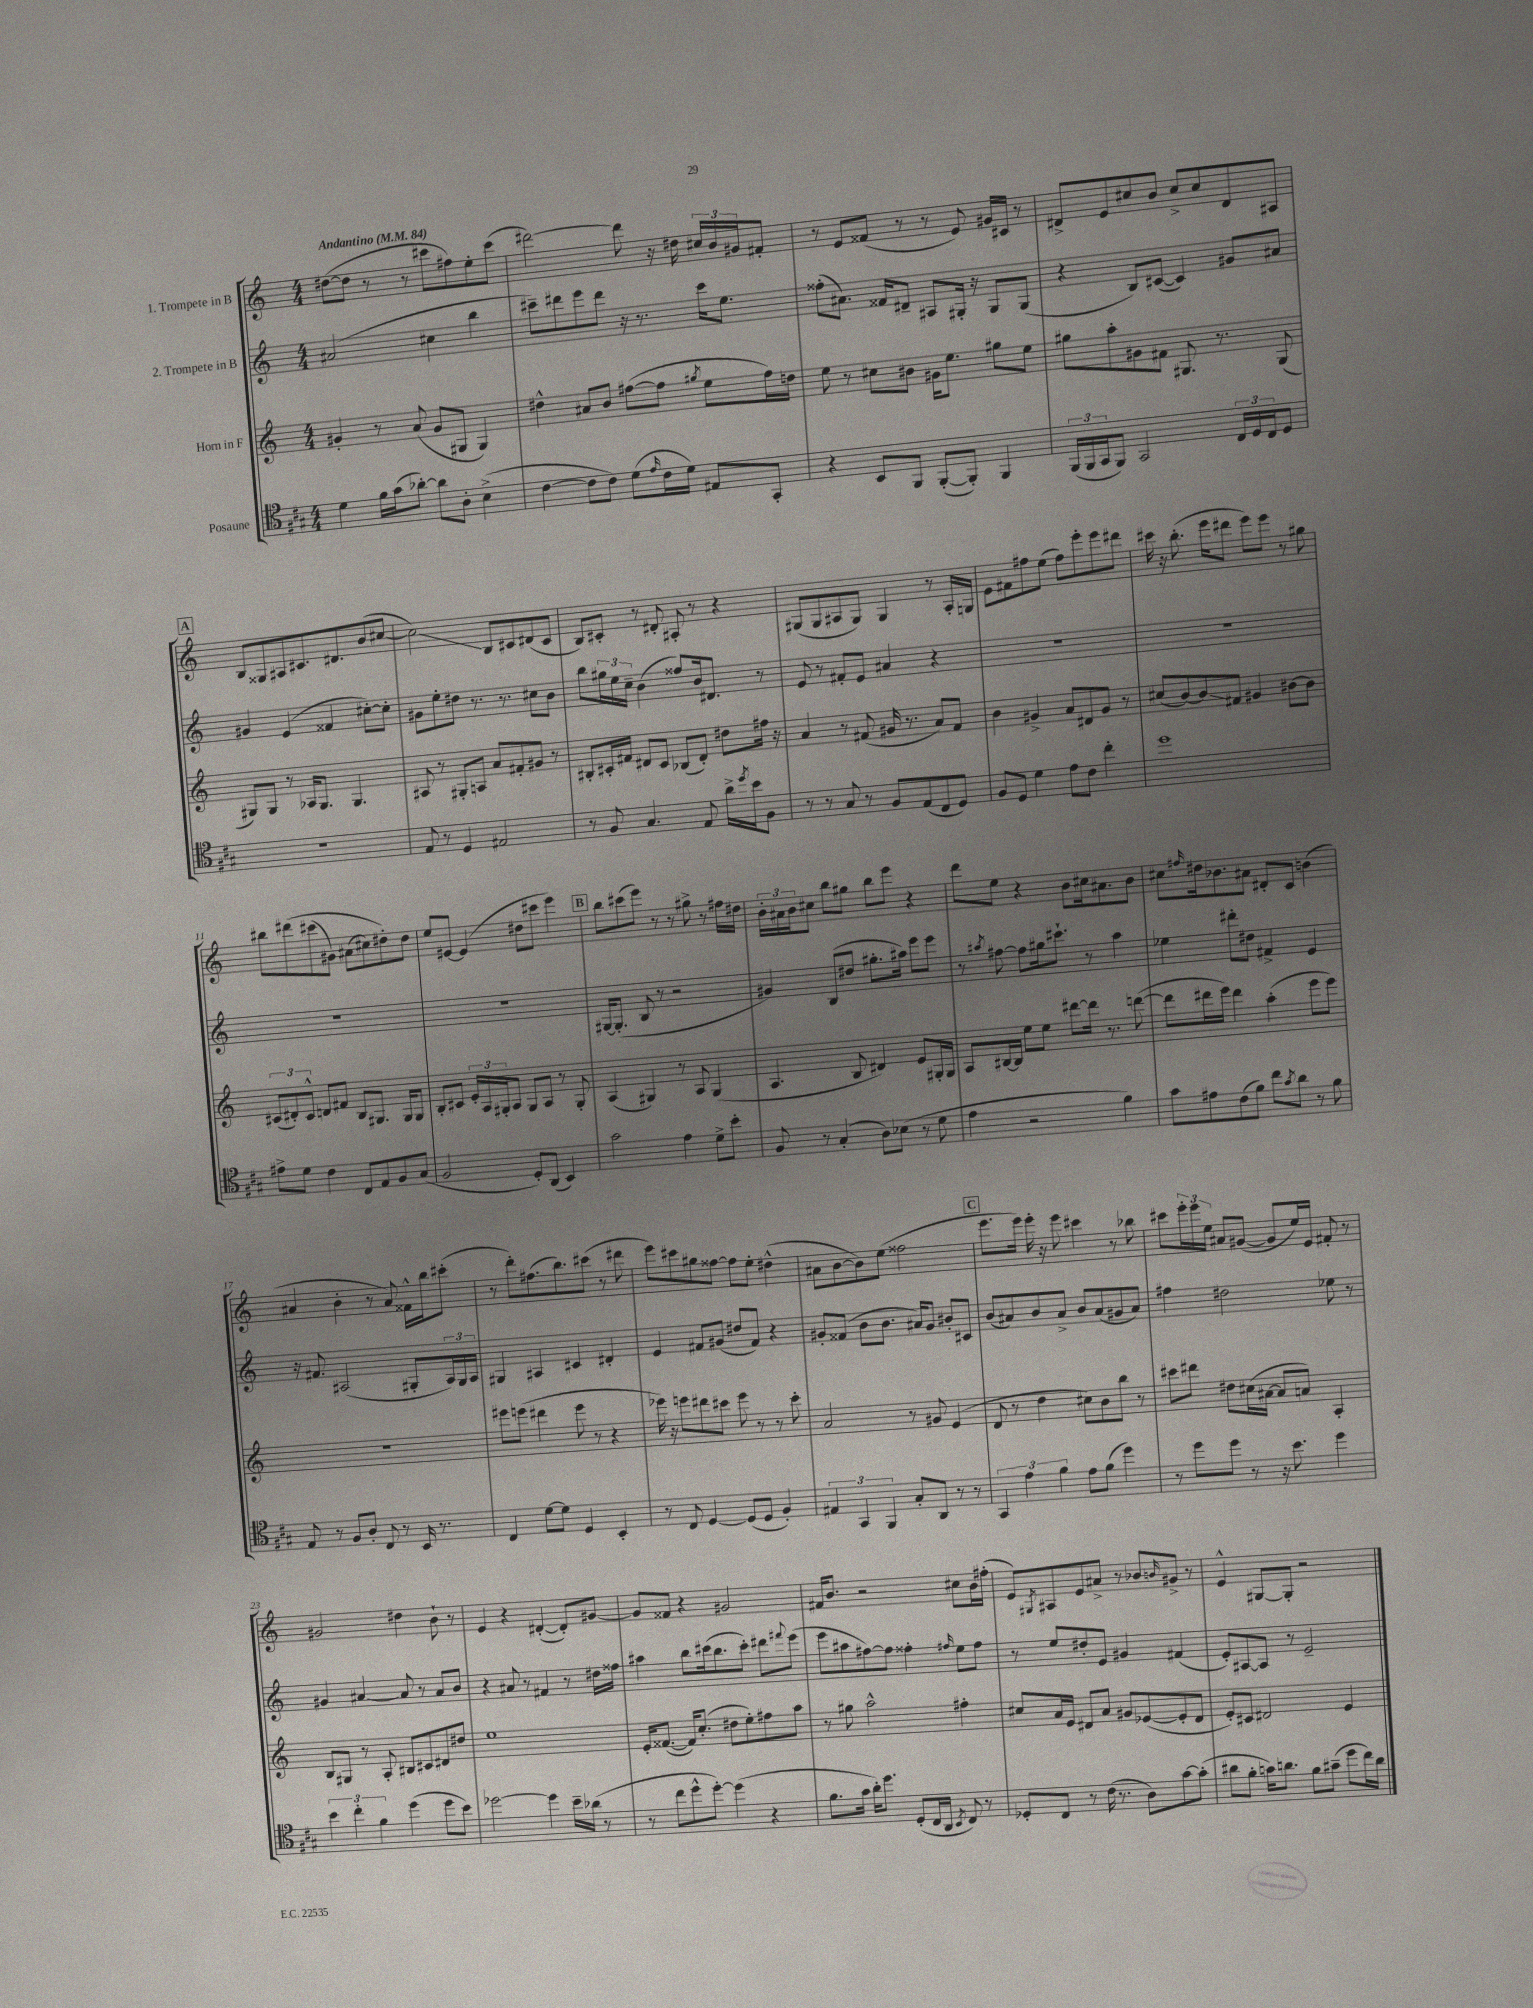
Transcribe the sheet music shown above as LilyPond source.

<<
\new StaffGroup <<
\new Staff = "s0" \with { instrumentName = "1. Trompete in B" } {
    \clef treble \key c \major \numericTimeSignature \time 4/4 \tempo "Andantino" 4 = 84
    dis''8~( dis''8 r8 r8 cis'''8 fis''8) e''8-. cis'''8( |
    dis'''2~) dis'''8 r16 dis''16 \tuplet 3/2 { cis''16 b'16 gis'16 } fis'8-. |
    r8 e'8 fisis'8( r8 r8 e'8) gis'16 cis'16 r8 |
    dis'8-> e'8 cis''8 b'8 cis''8-> cis''8 dis'8 ais8 |
    \mark \markup { \box "A" } b8 gisis8 ais8 cis'8. dis'8. b'8( cis''8~ |
    cis''2\glissando) b8 cis'8 dis'8( cis'8 |
    b8) cis'8-. r8 dis'8-. ais8-. r8 r4 |
    gis8( gis8 ais8 gis8) gis4 r8 ais16-. g16 |
    e'8 fis'8 fis''8 e''8( fis''8) e'''8-. e'''8 dis'''8 |
    cis'''16 r16 b''8.-.( e'''16 dis'''8 e'''8) e'''8 r8 gis''8 |
    bis''8 dis'''8\( cis'''8( gis'8) ais'8( cis''8) dis''8-.\) dis''8 |
    e''8 eis'8~ eis'4( dis''8 cis'''8 e'''4) |
    \mark \markup { \box "B" } b''8 cis'''8( e'''8) r8 r8 gis''8-> r8 fis''16 dis''16 |
    \tuplet 3/2 { b'16-. ais'16 b'16 } cis''8 b''8 gis''8 b''8 e'''8 r4 |
    d'''8 e''8 r4 b'8 cis''16 ais'8. b'8 |
    cis''8 \grace { fis''16 } dis''16 bes'8. ais'8 dis'8-. c'8 b'4( |
    ais'4 b'4-. r8 ais'8) fisis'16-^ b''16 cis'''8-.( |
    r8 d'''8-.) fis''8.( b''8.) cis'''8( r8 dis'''8 |
    e'''8) cis'''8 gis''8 fisis''8~ fisis''8 e''8-. dis''4-^( |
    ais'8 b'8~ b'8) e''8( fisis''2 |
    \mark \markup { \box "C" } e'''8. e'''16) e'''16-. r16 e'''8 cis'''4 r8 bes''8 |
    cis'''8 \tuplet 3/2 { e'''16-. e'''16 e''16 } ais'8 gis'8~( gis'8 e''16) e'16 fis'8-. r8 |
    gis'2 dis''4 b'8-! r8 |
    e'4 r4 dis'4~-.( dis'8-.) gis'8~ |
    gis'8 fisis'8 r4 gis'2 |
    fis'16 b'8. r2 cis''8 b'16 fis''16-.( |
    e'8) \acciaccatura { gis8 } ais8 e'8 ais'8-> r8 bes'8 \grace { b'16 } gis'8-> r8 |
    e'4-^ gis8~ gis8-. r2 \bar "|." |
}
\new Staff = "s1" \with { instrumentName = "2. Trompete in B" } {
    \clef treble \key c \major \numericTimeSignature \time 4/4
    ais'2( cis''4 b''4 |
    cis'''8--) dis'''8 e'''8 dis'''8 r16 r8. cis'''16 e''8. |
    fisis''8-.( ais'8.) fisis'16 dis'8-- ais8 gis16-. r16 gis8 gis8( |
    r4 b8) cis'8~( cis'4) gis'8 ais'8 |
    \mark \markup { \box "A" } gis'4 e'4( fisis'4 cis''8~-.) cis''8-. |
    gis'8 e''8-. dis''8 r8. r8. cis''8 b'8 |
    b''8 \tuplet 3/2 { gis''16 e''16 c''16-- } b'4( fisis''8) b'16 dis'8. r8 |
    e'8 r8 fis'8-. e'8 ais'4 r4 |
    R1 |
    R1 |
    R1 |
    R1 |
    \mark \markup { \box "B" } gis16~ gis8.-.( b8 r8 r2 |
    gis'4) b8( dis''8 gis''8.-. ais''16) e'''8 e'''8 |
    r8 \acciaccatura { ais''8 } fis''8~ fis''8 gis''16 cis'''8.-! r8 ais''4 |
    ees''4 dis'''8-. dis''8 fis'4-> e'4 |
    r16 fis'8. ais2( gis8-. \tuplet 3/2 { ais16) gis16 ais16 } |
    gis4 ais4 cis'4 dis'4-. |
    e'4 fis'8 gis'8( dis''8 fis'8) r4 |
    gis'8-. fisis'8( b'8 b'8. ais'16) gis'8 bis'8-. cis'8 |
    \mark \markup { \box "C" } b'8( ais'8) b'8 ais'8-> b'8 ais'8( gis'8 ais'8) |
    fis''4 dis''2 ees''8 r8 |
    gis'4 ais'4~ ais'8 r8 ais'8 b'8 |
    r4 ais'8 r8 fis'4 r8 dis''16 fisis''16 |
    ais''4 b''8 cis'''16( b''8. cis'''8-.) dis'''8 \appoggiatura { fis'''8 } e'''8( |
    e'''8 ais''8 fis''8~) fis''8 fisis''4-. \grace { fis''16 } e''8 fis''8 |
    r8 e''8 dis''8-. e'8 gis'4 fis'4( |
    e'8-.) ais8~ ais8 r8 e'2-- \bar "|." |
}
\new Staff = "s2" \with { instrumentName = "Horn in F" } {
    \clef treble \key c \major \numericTimeSignature \time 4/4
    gis'4-. r8 a'8( gis'8 gis8 gis4) |
    dis''4-^ ais'8 b'8 fis''8~( fis''8 \acciaccatura { gis''8 } e''8 fis''16) d''16 |
    e''8 r8 cis''8 bis'8 gis'16 e''8. gis''8 e''8 |
    gis''8 a''8-. gis'8 fis'8 gis8. r8. gis8( |
    \mark \markup { \box "A" } gis8) gis8 r8 aes16 gis8. gis4. |
    ais8 r8 gis8-. a8 a'8 fis'8-. gis'8 r8 |
    bis8-. cis'16-. fis'16 dis'8 cis'8 bes8( dis'8-.) dis''8 fis''16 r16 |
    a'4 r8 fis'8( gis'16 r8. a'8) fis'8 |
    b'4 gis'4-> a'8 dis'8 gis'8 r8 |
    cis''8( b'8~) b'8\glissando fis'8 gis'4 bis'8~ bis'8 |
    \tuplet 3/2 { cis'8( dis'8-.) cis'8-^ } d'8 fis'8 b8 gis8. gis16 gis8 |
    b8-. cis'8 \tuplet 3/2 { e'16-. a16 gis16-. } a8 gis8 a8 r8 gis8-. |
    \mark \markup { \box "B" } a4( gis4) r8 a8 gis4( |
    a4. b8 dis'4) e'8 gis16-. gis16 |
    a8 bis16~ bis16 e''8 e''8 dis'''8~ dis'''16 r8. d'''8~( |
    d'''8 dis'''16 e'''16) dis'''4 a''4-.( e'''8 e'''8) |
    R1 |
    eis'''8 e'''8( dis'''4 e'''8 r8 r4 |
    ees'''16) r16 e'''8 dis'''8 cis'''8 e'''8 r8 r8 cis'''8-. |
    a'2 r8 gis'8 e'4( |
    \mark \markup { \box "C" } d'8 r8 d''4 cis''8) b'8 b''8 r8 |
    cis'''8 dis'''8 dis''8 cis''16( ais'16~ ais'8 a'8) a4-. |
    b8 gis8 r8 a8-. bis8 cis'8 dis'8 dis''8 |
    e''1 |
    e'16-. fisis'8.~( fisis'16) c''8.-.( dis''8 e''8-.) fis''8 a''8 |
    r8 gis''8 a''2-^ fis''4-. |
    cis''8 a'16 e'16 dis'8 a'8 gis'8 ees'8~( ees'8-. dis'8 |
    e'8-.) cis'8 dis'2 e'4 \bar "|." |
}
\new Staff = "s3" \with { instrumentName = "Posaune" } {
    \clef tenor \key a \major \numericTimeSignature \time 4/4
    d'4 fis'16 gis'16( aes'8~-.) aes'8 a8-. b4->( |
    cis'4~ cis'8 cis'8) d'8( \grace { e'16 } cis'16 d'16) eis8 gis,8-. |
    r4 b,8 fis,8 fis,8~-.( fis,8-.) fis,4 |
    \tuplet 3/2 { fis,16( fis,16 gis,16 } fis,8) gis,2 \tuplet 3/2 { cis16 d16 cis16 } d8 |
    \mark \markup { \box "A" } R1 |
    e8 r8 d4 eis2 |
    r8 fis8 gis4. e8 a'16-> \acciaccatura { d''8 } b'16 fis8 |
    r8 r8 gis8 r8 fis8 e8( cis8 d8) |
    fis8 d8 d'4 e'8 cis'8 cis''4-. |
    d''1 |
    eis'8-> d'8 cis'4 cis8 e8 fis8 gis8( |
    fis2 d8-.) a,8( b,4) |
    \mark \markup { \box "B" } gis'2 e'4 d'8-> b'8-. |
    fis8 r8 gis4-.( a8) bes8( r8 d'8 |
    e'4 r2 fis'4) |
    gis'8 eis'8 cis'8( fis'8) cis''8 \acciaccatura { gis'8 } a'8 r8 fis'8 |
    e8 r8 fis8 a8-. cis8 r8 b,16 r8. |
    cis4 d'8~ d'8 d4 b,4-. |
    r8 cis8 d4~ d8( d8 fis4-.) |
    \tuplet 3/2 { eis4 gis,4 fis,4 } gis8-. a,8 r8 r8 |
    \mark \markup { \box "C" } \tuplet 3/2 { gis,4 e'4 fis'4 } e'8 fis'8( d''4) |
    r8 d''8 d''8 r8 r16 b'8. d''4 |
    \tuplet 3/2 { b'4 cis''4-. fis'4 } d''4( d''8 b'8) |
    des''2~ des''4 b'16-- aes'16( r8 |
    r8 cis''8 d''8-^ d''8~-.) d''4( r4 |
    fis'8. gis'16 a'16-.) d''8. d8-.( cis16 a,16 \acciaccatura { b,8 } cis8) r8 |
    des8-. cis8 r8 cis'16( r8. a8) gis'8~ gis'8-.( |
    ais'8 fis'8-. g'16) a'8. fis'8 gis'8--( d''8 cis''16) a'16 \bar "|." |
}
>>
>>
